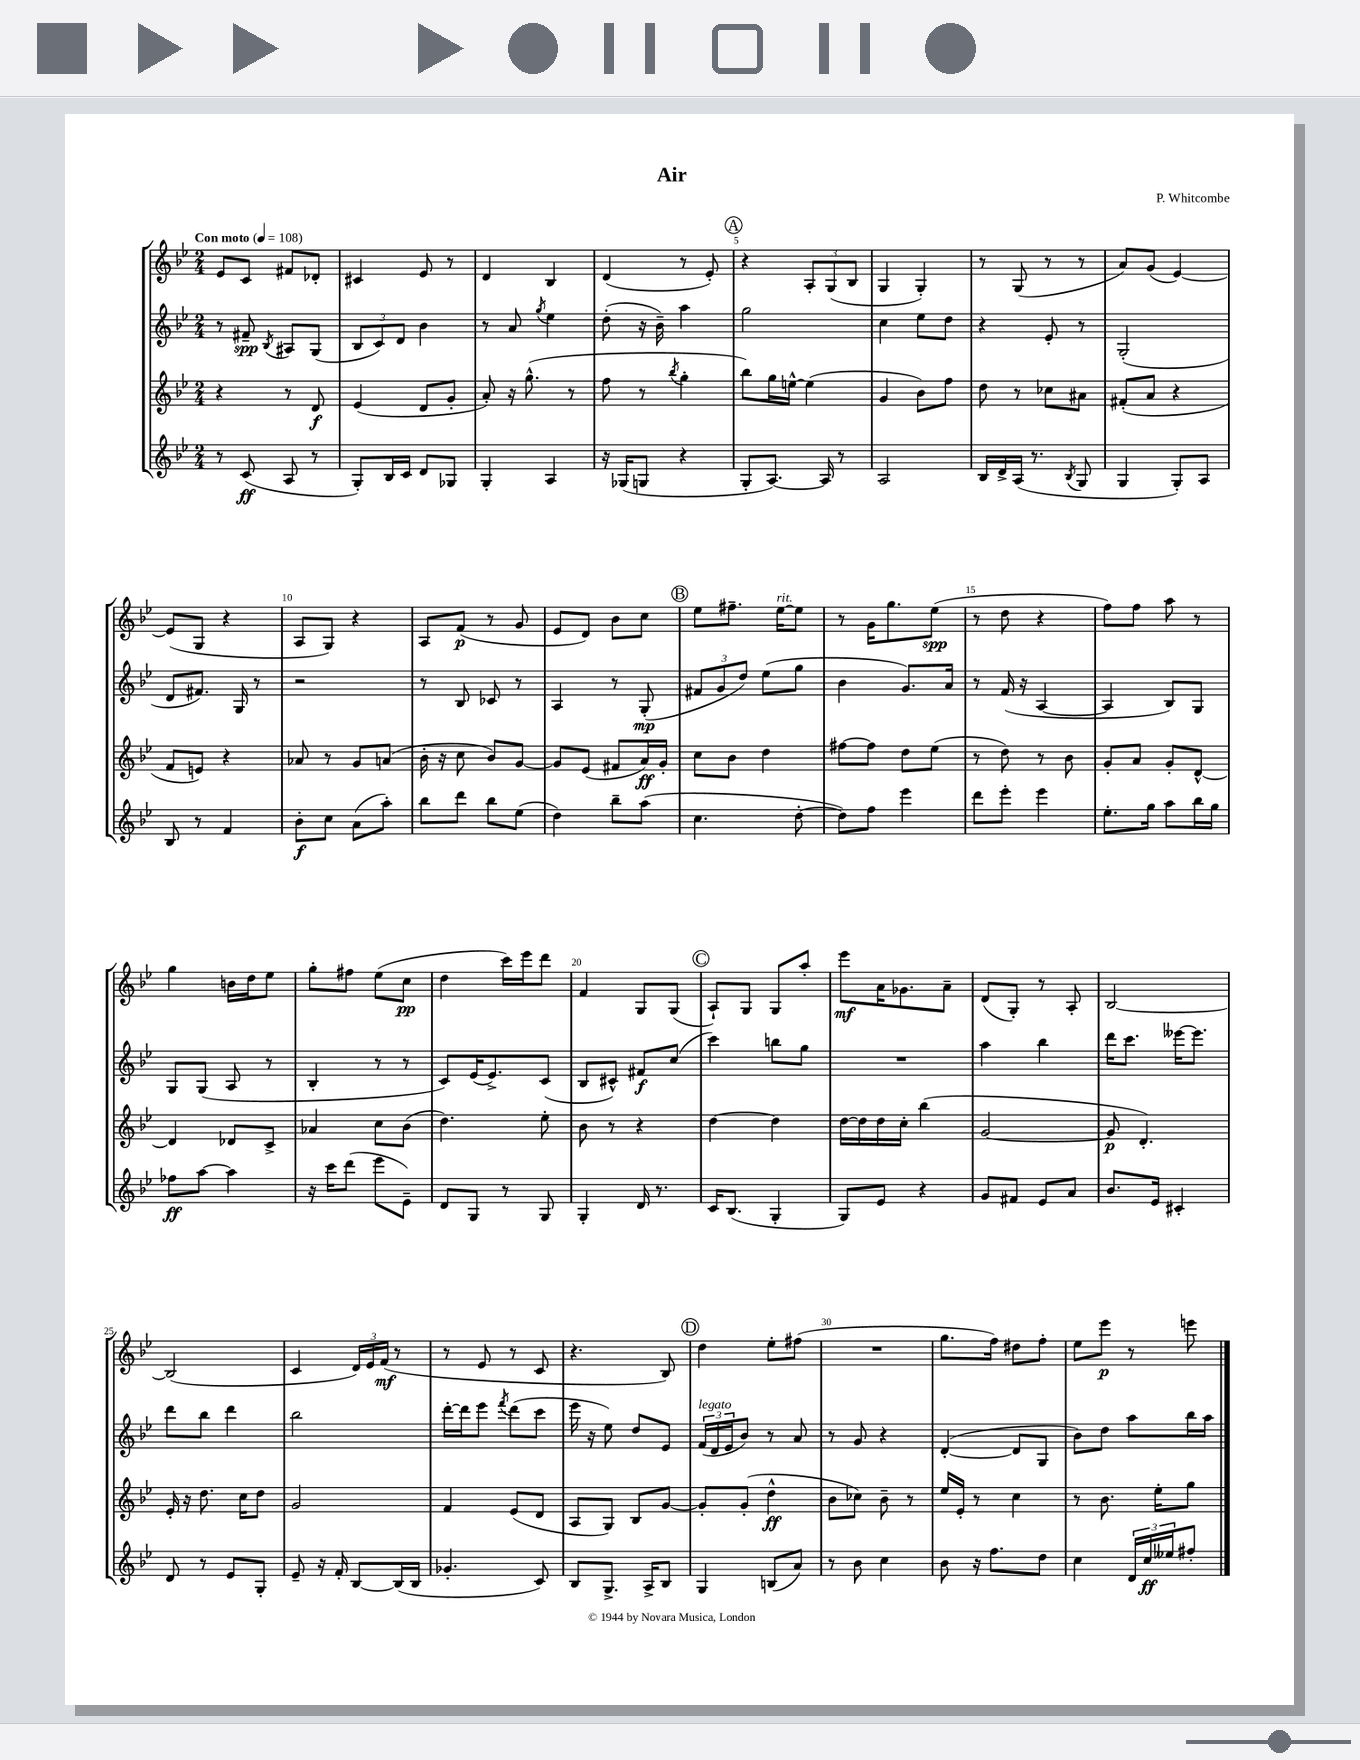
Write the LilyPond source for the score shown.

\header { title = "Air" composer = "P. Whitcombe" }
<<
\new StaffGroup <<
\new Staff = "s0" {
    \clef treble \key bes \major \numericTimeSignature \time 2/4 \tempo "Con moto" 4 = 108
    ees'8 c'8 fis'8 des'8-. |
    cis'4 ees'8 r8 |
    d'4 bes4 |
    d'4( r8 ees'8-.) |
    \mark \markup { \circle "A" } r4 \tuplet 3/2 { a8-. g8( bes8 } |
    g4 g4-.) |
    r8 g8( r8 r8 |
    a'8) g'8( ees'4~) |
    ees'8( g8 r4 |
    a8 g8) r4 |
    a8 f'8\p( r8 g'8 |
    ees'8 d'8) bes'8 c''8 |
    \mark \markup { \circle "B" } ees''8 fis''8.-- ees''16~^\markup { \italic "rit." } ees''8 |
    r8 g'16 g''8. ees''8\spp( |
    r8 d''8 r4 |
    f''8) f''8 a''8 r8 |
    g''4 b'16 d''16 ees''8 |
    g''8-. fis''8 ees''8( c''8\pp |
    d''4 c'''16) ees'''16 d'''8 |
    f'4 g8 g8( |
    \mark \markup { \circle "C" } a8-!) g8 g8 a''8-. |
    ees'''8\mf a'16 ges'8. a'8-- |
    d'8( g8-.) r8 a8-. |
    bes2~ |
    bes2( |
    c'4 \tuplet 3/2 { d'16) ees'16 f'16\mf( } r8 |
    r8 ees'8 r8 c'8 |
    r4. bes8) |
    \mark \markup { \circle "D" } d''4 ees''8-. fis''8( |
    R2 |
    g''8. f''16) dis''8 f''8-. |
    ees''8 ees'''8\p r8 e'''8 \bar "|." |
}
\new Staff = "s1" {
    \clef treble \key bes \major \numericTimeSignature \time 2/4
    r8 fis'8--\spp \acciaccatura { bes8 } ais8 g8( |
    \tuplet 3/2 { bes8 c'8) d'8 } bes'4 |
    r8 a'8 \acciaccatura { g''8 } ees''4 |
    d''8-.( r16 bes'16--) a''4 |
    \mark \markup { \circle "A" } g''2 |
    c''4 ees''8 d''8 |
    r4 ees'8-. r8 |
    g2-.( |
    d'8 fis'8.) g16 r8 |
    r2 |
    r8 bes8 ces'8 r8 |
    a4 r8 g8-.\mp( |
    \mark \markup { \circle "B" } \tuplet 3/2 { fis'8 g'8 d''8) } ees''8( g''8 |
    bes'4 g'8.) a'16 |
    r8 f'16( r16 a4~ |
    a4 bes8) g8 |
    g8 g8( a8 r8 |
    bes4-. r8 r8 |
    c'8) ees'16( ees'8.->) c'8( |
    bes8 cis'8-^) fis'8\f c''8( |
    \mark \markup { \circle "C" } c'''4) b''8 g''8 |
    R2 |
    a''4 bes''4 |
    d'''16 c'''8. eeses'''16~ eeses'''8. |
    d'''8 bes''8 d'''4 |
    bes''2 |
    d'''16~-. d'''16 ees'''8 \acciaccatura { f'''8 } d'''8( c'''8 |
    ees'''16 r16 ees''8) d''8 ees'8 |
    \mark \markup { \circle "D" } \tuplet 3/2 { f'16^\markup { \italic "legato" }( d'16 ees'16 } bes'8) r8 a'8 |
    r8 g'8 r4 |
    d'4~-.( d'8 g8 |
    bes'8) d''8 a''8 bes''16 a''16 \bar "|." |
}
\new Staff = "s2" {
    \clef treble \key bes \major \numericTimeSignature \time 2/4
    r4 r8 d'8\f |
    ees'4( d'8 g'8-. |
    a'8-.) r16 g''8.-^( r8 |
    f''8 r8 \acciaccatura { bes''8 } g''4-. |
    \mark \markup { \circle "A" } bes''8) g''16 e''16~-^ e''4( |
    g'4 bes'8) f''8 |
    d''8 r8 ces''8 ais'8 |
    fis'8-.( a'8 r4 |
    f'8 e'8) r4 |
    aes'8 r8 g'8 a'8( |
    bes'16-. r16 c''8 bes'8) g'8~ |
    g'8 ees'8( fis'8 a'16\ff) g'16-. |
    \mark \markup { \circle "B" } c''8 bes'8 d''4 |
    fis''8~ fis''8 d''8 ees''8( |
    r8 d''8) r8 bes'8 |
    g'8-. a'8 g'8-. d'8~-^ |
    d'4 des'8 c'8-> |
    aes'4 c''8 bes'8( |
    d''4.) ees''8-. |
    bes'8 r8 r4 |
    \mark \markup { \circle "C" } d''4~ d''4 |
    d''16~ d''16 d''16 c''16-. bes''4( |
    g'2~ |
    g'8\p d'4.-.) |
    ees'16-. r16 d''8. c''16 d''8 |
    g'2 |
    f'4 ees'8( d'8 |
    a8 g8) bes8 g'8~ |
    \mark \markup { \circle "D" } g'8-. g'8-.( d''4-^\ff |
    bes'8 ces''8) bes'8-- r8 |
    ees''16 ees'16-. r8 c''4 |
    r8 bes'8. ees''16-. g''8 \bar "|." |
}
\new Staff = "s3" {
    \clef treble \key bes \major \numericTimeSignature \time 2/4
    r8 c'8\ff( a8 r8 |
    g8-.) bes16 c'16 d'8 ges8 |
    g4-. a4 |
    r16 ges16( g8 r4 |
    \mark \markup { \circle "A" } g8-. a8.~) a16 r8 |
    a2 |
    bes16 d'16-> a16( r8. \acciaccatura { bes8 } g8 |
    g4 g8-.) a8 |
    bes8 r8 f'4 |
    bes'8-.\f c''8 a'8( a''8-.) |
    bes''8 d'''8 bes''8 ees''8( |
    d''4) bes''8-- a''8( |
    \mark \markup { \circle "B" } c''4. d''8~-. |
    d''8) f''8 ees'''4 |
    d'''8 ees'''8-. ees'''4 |
    ees''8.-. g''16 a''8 bes''16 g''16 |
    fes''8\ff a''8~ a''4 |
    r16 c'''16 d'''8( ees'''8 ees'8--) |
    d'8 g8 r8 g8 |
    g4-. d'16 r8. |
    \mark \markup { \circle "C" } c'16 bes8.( g4-. |
    g8) ees'8 r4 |
    g'8 fis'8 ees'8 a'8 |
    bes'8. ees'16 cis'4-. |
    d'8 r8 ees'8 g8-. |
    ees'8-- r16 f'16-. bes8~ bes16( bes16 |
    ges'4.-. c'8) |
    bes8 g8.-> a16-> bes8 |
    \mark \markup { \circle "D" } g4 b8( a'8) |
    r8 bes'8 c''4 |
    bes'8 r16 f''8. d''8 |
    c''4 \tuplet 3/2 { d'16 c''16\ff eeses''16 } fis''8-. \bar "|." |
}
>>
>>
\layout { \context { \Score \override BarNumber.break-visibility = ##(#f #t #t) barNumberVisibility = #(every-nth-bar-number-visible 5) } }
